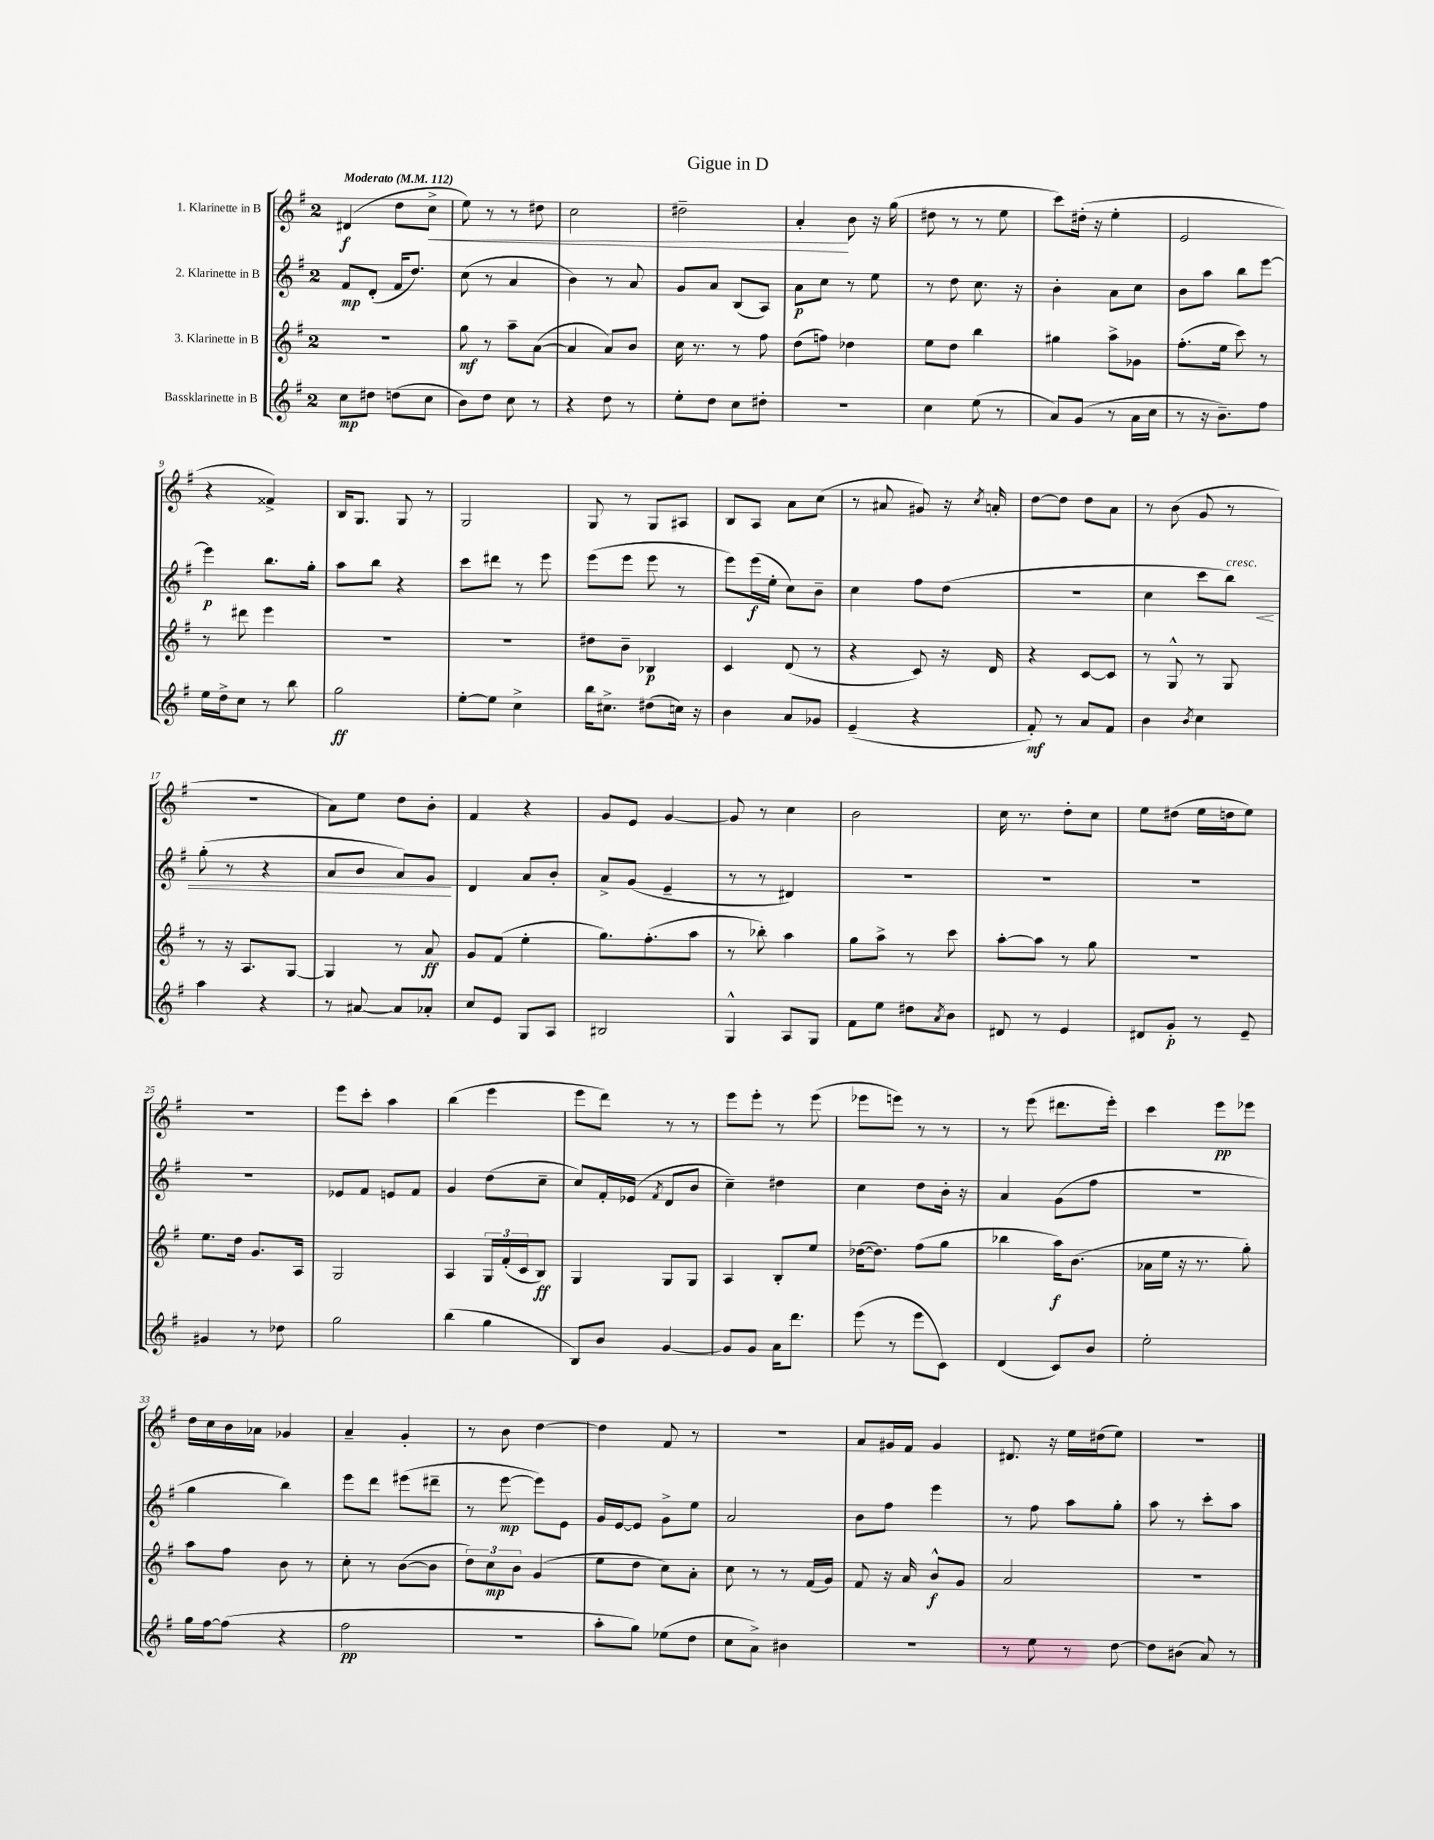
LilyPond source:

\header { title = "Gigue in D" }
<<
\new StaffGroup <<
\new Staff = "s0" \with { instrumentName = "1. Klarinette in B" } {
    \clef treble \key g \major \once \override Staff.TimeSignature.style = #'single-digit \time 2/4 \tempo "Moderato" 4 = 112
    dis'4\f( d''8 c''8->\< |
    e''8) r8 r8 dis''8 |
    c''2 |
    dis''2-- |
    a'4-.\! b'8 r16 g''16( |
    dis''8 r8 r8 e''8 |
    c'''8) dis''16-.( r16 e''4-. |
    e'2 |
    r4 fisis'4->) |
    b16 g8. g8 r8 |
    g2 |
    g8 r8 g8 ais8 |
    b8 a8 a'8 c''8( |
    r8 ais'8 gis'8) r16 \acciaccatura { c''8 } a'16-. |
    d''8~ d''8 d''8 a'8 |
    r8 b'8( g'8 r8 |
    R2 |
    a'8) e''8 d''8 b'8-. |
    fis'4 r4 |
    g'8 e'8 g'4~ |
    g'8 r8 c''4 |
    b'2 |
    c''16 r8. d''8-. c''8 |
    e''8 dis''8( e''16 d''16 e''8) |
    R2 |
    e'''8 c'''8-. a''4 |
    b''4( e'''4 |
    e'''8 d'''8) r8 r8 |
    e'''8 e'''8-. r8 e'''8( |
    ees'''8 e'''8) r8 r8 |
    r8 e'''8( dis'''8. e'''16-.) |
    c'''4 e'''8\pp ees'''8 |
    d''16 c''16 b'16 aes'16 ges'4 |
    a'4-- g'4-. |
    r8 b'8 d''4~ |
    d''4 fis'8 r8 |
    R2 |
    a'8 gis'16 fis'16 gis'4 |
    dis'8. r16 e''16 dis''16( e''8) |
    R2 \bar "|." |
}
\new Staff = "s1" \with { instrumentName = "2. Klarinette in B" } {
    \clef treble \key g \major \once \override Staff.TimeSignature.style = #'single-digit \time 2/4
    fis'8\mp d'8-.( fis'16 d''8.) |
    c''8( r8 a'4 |
    b'4) r8 a'8 |
    g'8 a'8 b8( a8) |
    a'8\p c''8 r8 e''8 |
    r8 d''8 c''8. r16 |
    b'4-. a'8 c''8 |
    b'8 a''8 b''8 e'''8~ |
    e'''4\p b''8. g''16-. |
    a''8 b''8 r4 |
    c'''8 dis'''8 r8 e'''8 |
    e'''8( e'''8 e'''8 r8 |
    e'''8) e'''16\f( e''16-. c''8) b'8-- |
    c''4 fis''8 d''8( |
    r2 |
    c''4 c'''8 b''8\<^\markup { \italic "cresc." }) |
    g''8-.( r8 r4 |
    a'8 b'8 a'8) g'8\! |
    d'4 a'8 b'8-. |
    a'8-> g'8( e'4-- |
    r8 r8 dis'4) |
    R2 |
    R2 |
    R2 |
    R2 |
    ees'8 fis'8 e'8 fis'8 |
    g'4 d''8( c''8-- |
    c''8) fis'16-. ees'16( \acciaccatura { fis'8 } d'8 b'8 |
    c''4--) dis''4 |
    c''4 d''8 b'16-. r16 |
    a'4 g'8( fis''8 |
    r2 |
    g''4 b''4) |
    e'''8 d'''8 eis'''8( dis'''8-- |
    r8 e'''8~\mp e'''8) e'8 |
    g'16 e'16~ e'8 g'8-> e''8 |
    a'2 |
    b'8 fis''8 e'''4 |
    r8 fis''8 a''8 g''8-. |
    a''8 r8 c'''8-. a''8 \bar "|." |
}
\new Staff = "s2" \with { instrumentName = "3. Klarinette in B" } {
    \clef treble \key g \major \once \override Staff.TimeSignature.style = #'single-digit \time 2/4
    R2 |
    g''8\mf r8 a''8-- a'8~( |
    a'4 a'8) b'8 |
    c''16 r8. r8 fis''8 |
    d''8( f''8) des''4 |
    e''8 d''8 b''4 |
    gis''4 a''8-> ges'8 |
    fis''8.-.( e''16 c'''8) r8 |
    r8 dis'''8 e'''4 |
    R2 |
    R2 |
    dis''8 b'8-- bes4\p |
    c'4 d'8( r8 |
    r4 c'8) r16 d'16 |
    r4 c'8~ c'8 |
    r8 g8-^ r8 g8 |
    r8 r16 a8. g8~ |
    g4 r8 a'8\ff |
    g'8 fis'8( e''4-. |
    g''8.) fis''8.-.( a''8 |
    r8 bes''8-.) a''4 |
    g''8 a''8-> r8 c'''8 |
    a''8~-. a''8 r8 g''8 |
    R2 |
    e''8. d''16 g'8. a16 |
    g2 |
    a4 \tuplet 3/2 { g16 fis'16-.( c'16 } b8\ff) |
    g4 g8 g8 |
    a4 b8-. e''8 |
    des''16~( des''8.) fis''8( g''8 |
    bes''4 a''16\f) b'8.( |
    aes'16 e''16 r16 r8. g''8-.) |
    a''8 fis''8 b'8 r8 |
    c''8-. r8 b'8~( b'8 |
    \tuplet 3/2 { d''8) c''8\mp b'8 } g'4( |
    e''8 d''8 c''8) a'8-. |
    c''8 r8 r8 fis'16( g'16) |
    fis'8 r16 a'16 b'8-^\f g'8 |
    a'2 |
    R2 \bar "|." |
}
\new Staff = "s3" \with { instrumentName = "Bassklarinette in B" } {
    \clef treble \key g \major \once \override Staff.TimeSignature.style = #'single-digit \time 2/4
    c''8\mp dis''8 d''8( c''8 |
    b'8) d''8 c''8 r8 |
    r4 d''8 r8 |
    e''8-. d''8 c''8 dis''8-. |
    R2 |
    c''4 e''8( r8 |
    a'8) g'8( r8 a'16 c''16 |
    r8 r16 b'8.--) fis''8 |
    e''16 d''16-> c''8 r8 b''8 |
    g''2\ff |
    e''8~-. e''8 c''4-> |
    b''16 cis''8.-> dis''8( c''16) r16 |
    b'4 a'8 ges'8 |
    e'4--( r4 |
    fis'8-.\mf) r8 a'8 fis'8 |
    b'4 \acciaccatura { b'8 } c''4 |
    a''4 r4 |
    r8 ais'8~ ais'8 aes'8-. |
    c''8 e'8 g8 a8 |
    bis2 |
    g4-^ a8 g8 |
    fis'8 e''8 dis''8 \acciaccatura { a'8 } b'8 |
    dis'8 r8 e'4 |
    dis'8 g'8-.\p r8 e'8-- |
    gis'4 r8 des''8 |
    g''2 |
    b''4( g''4 |
    b8) b'8 g'4~ |
    g'8 g'8 a'16 d'''8. |
    e'''8( r8 e'''8 c'8) |
    d'4( c'8) b'8 |
    e''2-. |
    g''16 fis''16~ fis''8( r4 |
    fis''2\pp |
    r2 |
    a''8-. g''8) ees''8( d''8 |
    c''8 a'8->) bis'4 |
    R2 |
    r8 e''8 r8 d''8~ |
    d''8 bis'8( a'8) r8 \bar "|." |
}
>>
>>
